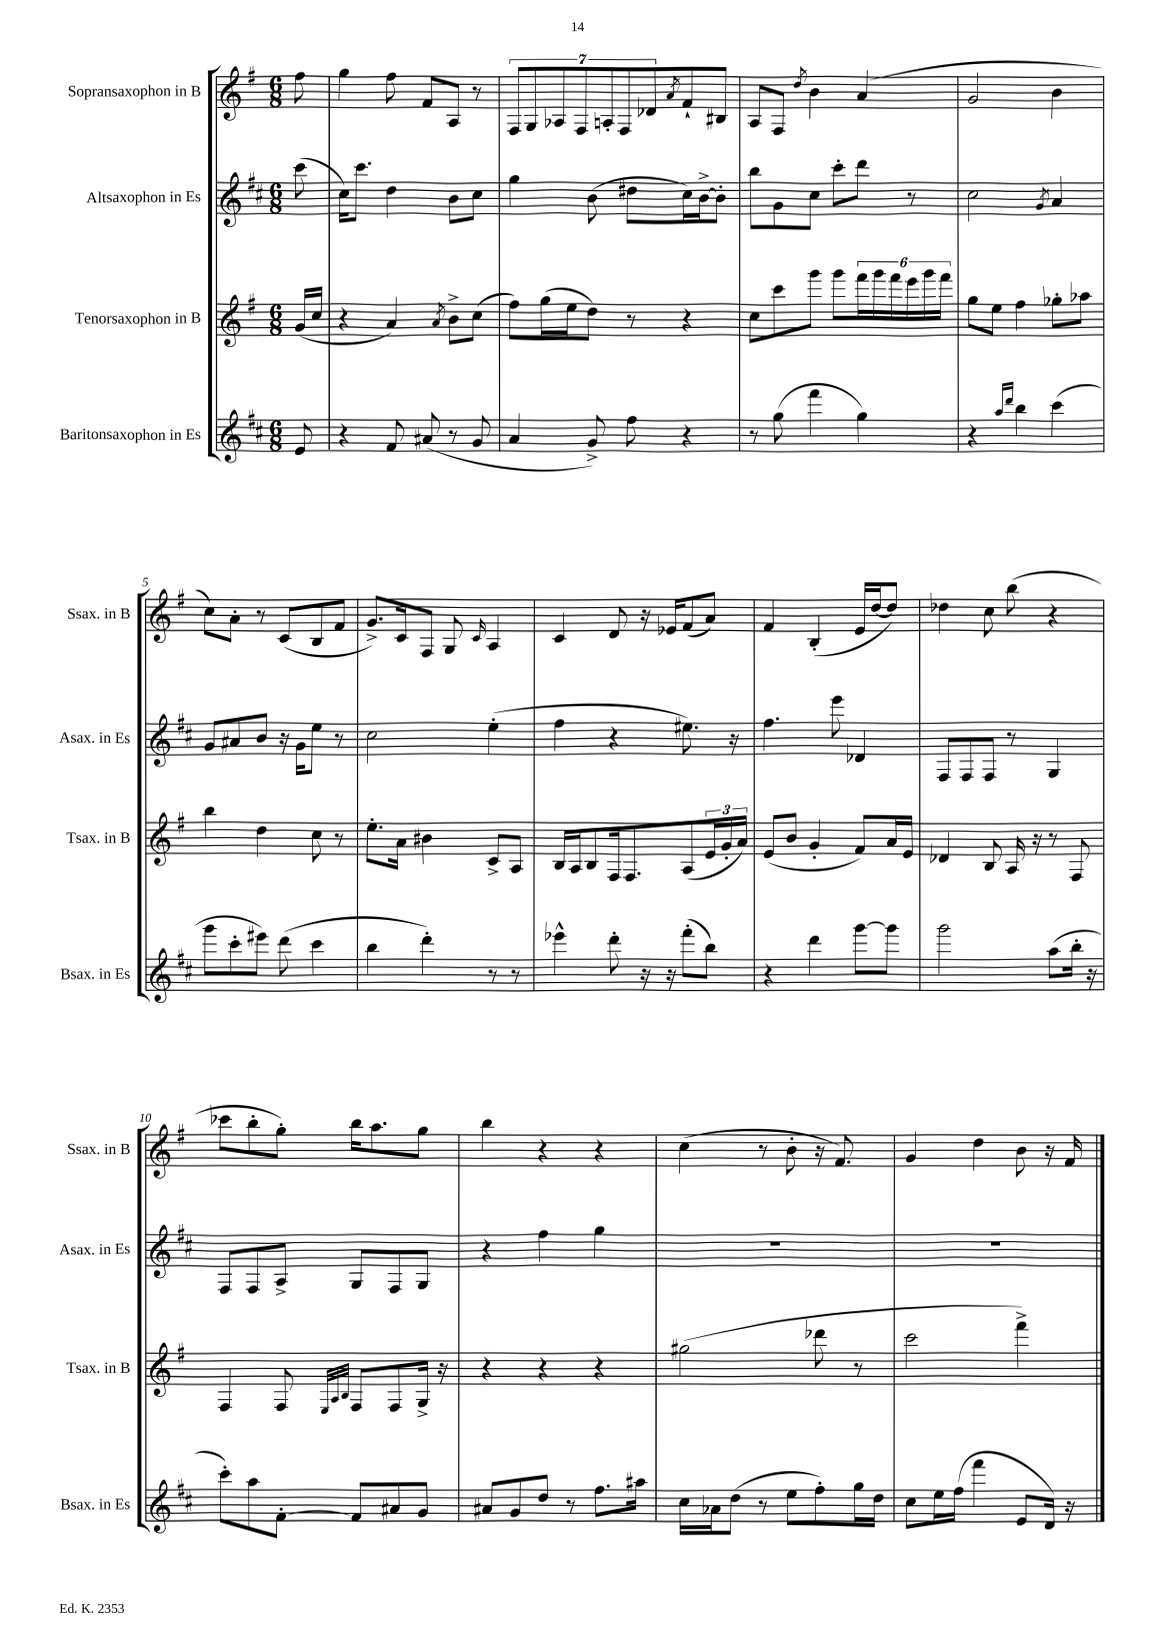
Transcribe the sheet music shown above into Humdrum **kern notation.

**kern	**kern	**kern	**kern
*staff4	*staff3	*staff2	*staff1
*clefG2	*clefG2	*clefG2	*clefG2
*k[f#c#]	*k[f#]	*k[f#c#]	*k[f#]
*M6/8	*M6/8	*M6/8	*M6/8
8e	(16g	(8ccc#	8ff#
.	16cc	.	.
=	=	=	=
4r	4r	16cc#)	4gg
.	.	8.ccc#	.
8f#	4a)	4dd	8ff#
(8a#	.	.	8f#
.	8qa	.	.
8r	8b^	8b	8A
8g	(8cc	8cc#	8r
=	=	=	=
4a	8ff#)	4gg	14F#
.	.	.	14G
.	(16gg	.	.
.	.	.	14A-
.	16ee	.	.
.	.	.	14F#
8g^)	8dd)	(8b	.
.	.	.	14A'
.	.	.	14F#
8ff#	8r	8dd#	.
.	.	.	14d-
.	.	.	8qa
4r	4r	16cc#)	8f#`
.	.	[16b^	.
.	.	8b']	8B#
=	=	=	=
8r	8cc	8bb	8A
(8gg	8ccc	8g	8F#
.	.	.	8qdd
4fff#	8ggg	8cc#	4b
.	8ggg	8ccc#'	.
4gg)	24fff#	8ddd	(4a
.	24ggg	.	.
.	24fff#	.	.
.	24eee	8r	.
.	24ggg	.	.
.	24fff#	.	.
=	=	=	=
4r	8gg	2cc#	2g
.	8ee	.	.
16qqaa	.	.	.
16qqddd	.	.	.
4bb	4ff#	.	.
.	.	8qg	.
(4ccc#	8gg-'	4a	4b
.	8aa-	.	.
=	=	=	=
8ggg	4bb	8g	8cc)
8ccc#'	.	8a#	8a'
8eee#)	4dd	8b	8r
(8ddd	.	16r	(8c
.	.	16g	.
4ccc#	8cc	8ee	8B
.	8r	8r	8f#
=	=	=	=
4bb	8.ee'	2cc#	8.g^)
.	16a	.	16c
4ddd')	4b#	.	8F#
.	.	.	8G
.	.	.	16qqc
8r	8c^	(4ee'	4A
8r	8A	.	.
=	=	=	=
4eee-^^	16B	4ff#	4c
.	16A	.	.
.	8B	.	.
8ddd'	16F#	4r	8d
.	8.F#	.	.
16r	.	.	16r
16r	.	.	16e-
(8fff#'	(8A	8.ee#)	(8f#
8bb)	24e	.	8a)
.	24g'	.	.
.	.	16r	.
.	24a)	.	.
=	=	=	=
4r	(8e	4.ff#	4f#
.	8b	.	.
4ddd	4g'	.	(4B'
.	.	8eee	.
[8ggg	8f#)	4d-	16e
.	.	.	[16dd
8ggg]	16a	.	8dd])
.	16e	.	.
=	=	=	=
2ggg	4d-	8F#	4dd-
.	.	8F#	.
.	8B	8F#	8cc
.	16A	8r	(8bb
.	16r	.	.
(8aa	8r	4G	4r
16bb'	8F#	.	.
16r	.	.	.
=	=	=	=
8ccc#')	4F#	8F#	8ccc-
8aa	.	8F#	8bb'
[8f#'	8F#	8A^	8gg')
.	32qqE	.	.
.	32qqA	.	.
.	32qqB	.	.
8f#]	8F#	8G	16bb
.	.	.	8.aa
8a#	8F#	8F#	.
8g	16G^	8G	8gg
.	16r	.	.
=	=	=	=
8a#	4r	4r	4bb
8g	.	.	.
8dd	4r	4ff#	4r
8r	.	.	.
8.ff#	4r	4gg	4r
16aa#	.	.	.
=	=	=	=
16cc#	(2gg#	2.r	(4cc
16a-	.	.	.
(8dd	.	.	.
8r	.	.	8r
8ee	.	.	8b'
8ff#')	8ddd-	.	16r
.	.	.	8.f#)
16gg	8r	.	.
16dd	.	.	.
=	=	=	=
8cc#	2ccc	2.r	4g
16ee	.	.	.
(16ff#	.	.	.
4fff#	.	.	4dd
8e	4fff#^)	.	8b
16d)	.	.	16r
16r	.	.	16f#
==	==	==	==
*-	*-	*-	*-
